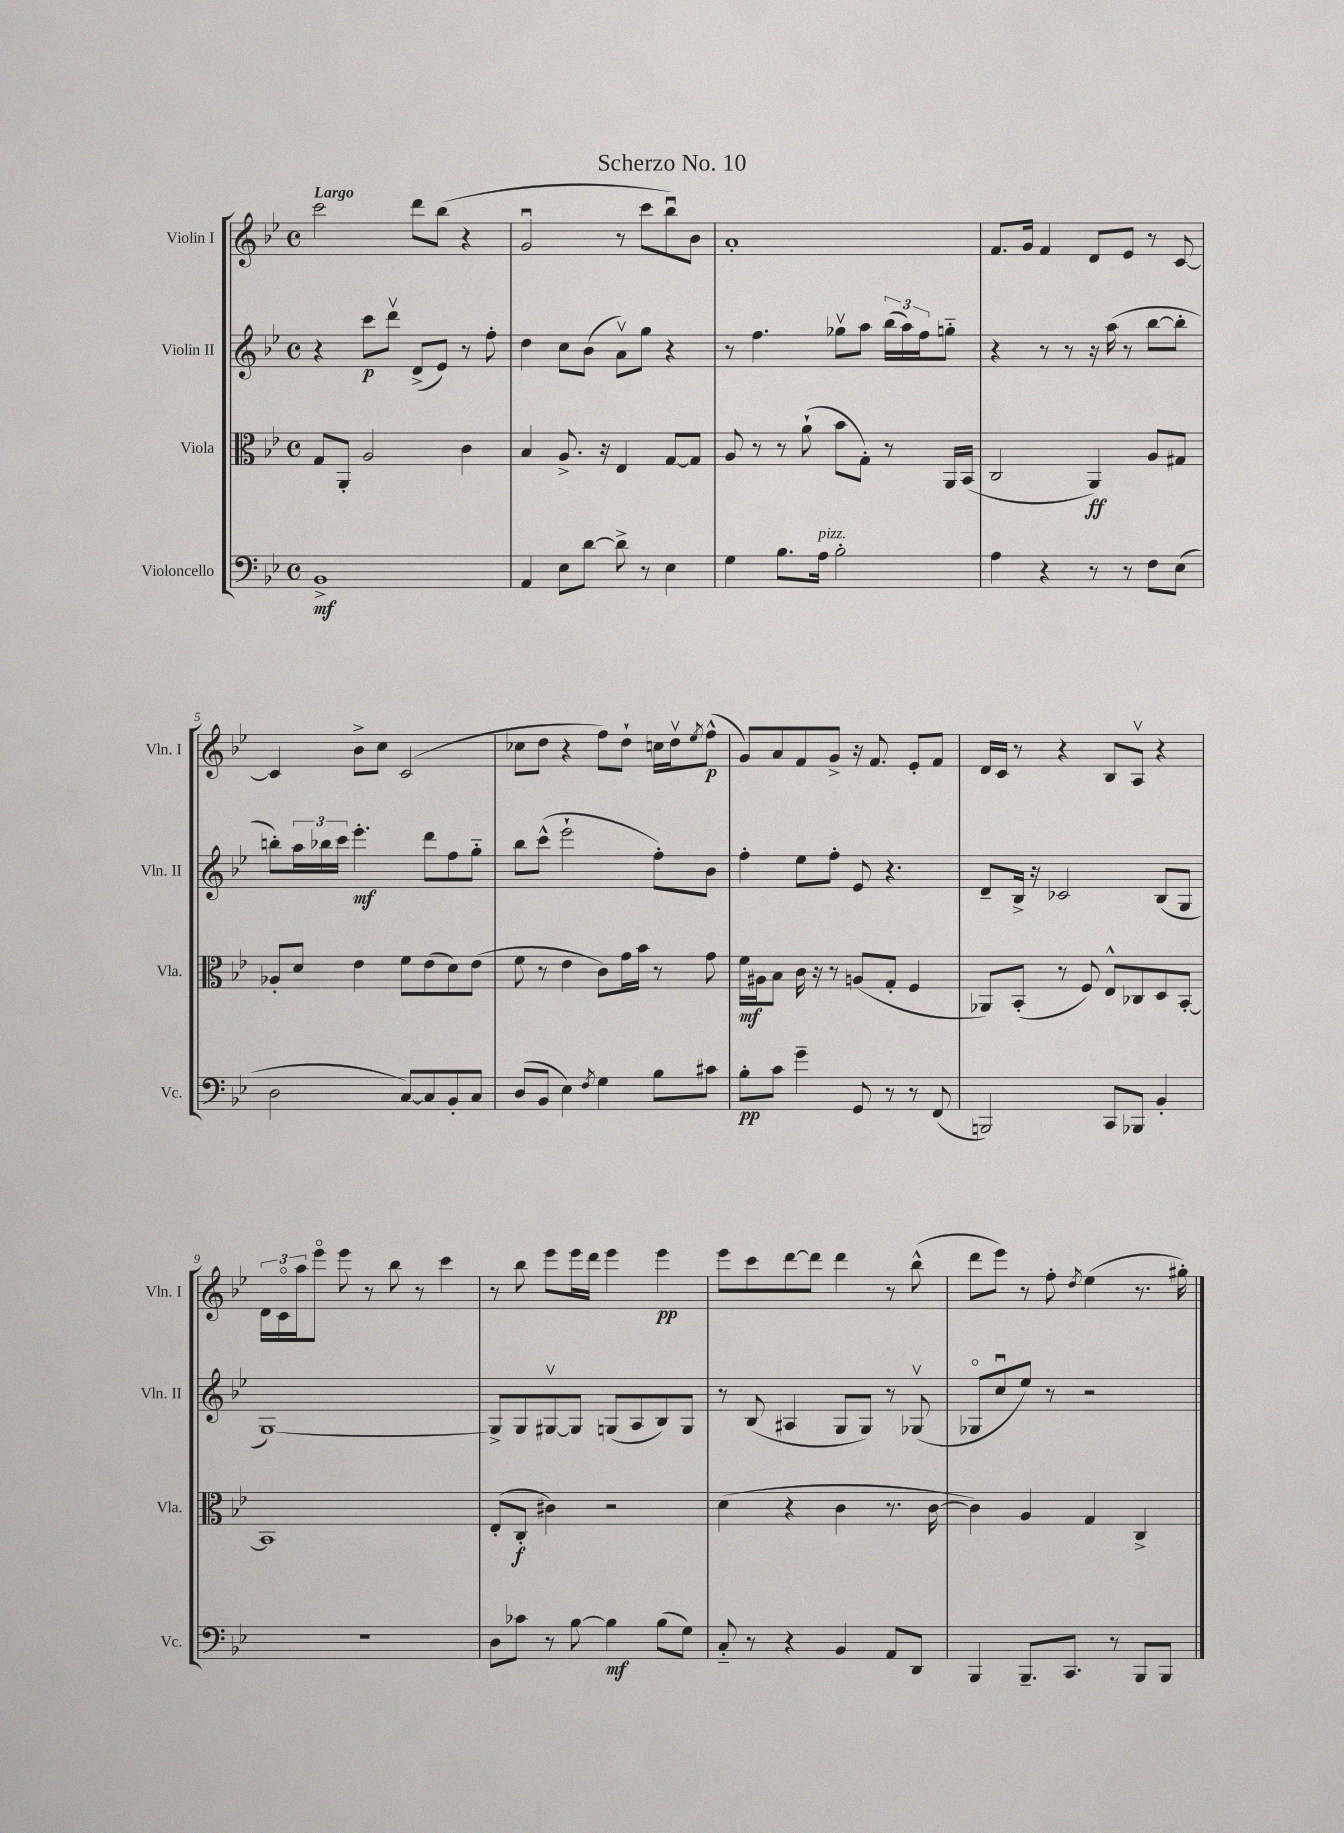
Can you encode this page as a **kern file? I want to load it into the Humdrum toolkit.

**kern	**dynam	**kern	**dynam	**kern	**dynam	**kern	**dynam
*part4	*part4	*part3	*part3	*part2	*part2	*part1	*part1
*staff4	*staff4	*staff3	*staff3	*staff2	*staff2	*staff1	*staff1
*I"Violoncello	*	*I"Viola	*	*I"Violin II	*	*I"Violin I	*
*I'Vc.	*	*I'Vla.	*	*I'Vln. II	*	*I'Vln. I	*
*clefF4	*	*clefC3	*	*clefG2	*	*clefG2	*
*k[b-e-]	*	*k[b-e-]	*	*k[b-e-]	*	*k[b-e-]	*
*M4/4	*	*M4/4	*	*M4/4	*	*M4/4	*
*met(c)	*	*met(c)	*	*met(c)	*	*met(c)	*
=1	=1	=1	=1	=1	=1	=1	=1
!	!	!	!	!	!	!LO:TX:a:B:t=Largo	!
1BB-^	mf	8G/L	.	4r	.	2ccc\	.
.	.	8AA'/J	.	.	.	.	.
.	.	2A/	.	8ccc\L	p	.	.
.	.	.	.	8dddv\J	.	.	.
.	.	.	.	(8d^/L	.	8ddd\L	.
.	.	.	.	8e-/J)	.	(8bb-\J	.
.	.	4c\	.	8r	.	4r	.
.	.	.	.	8ff'\	.	.	.
=2	=2	=2	=2	=2	=2	=2	=2
4AA/	.	4B-/	.	4dd\	.	2gu/	.
8E-\L	.	8.A^/	.	8cc\L	.	.	.
[8d\J	.	.	.	(8b-\J	.	.	.
.	.	16r	.	.	.	.	.
8d^\]	.	4E-/	.	8av\L)	.	8r	.
8r	.	.	.	8gg\J	.	8ccc\L	.
4E-\	.	[8G/L	.	4r	.	8bb-u\)	.
.	.	8G/J]	.	.	.	8b-\J	.
=3	=3	=3	=3	=3	=3	=3	=3
4G\	.	8A/	.	8r	.	1a'	.
.	.	8r	.	4.ff\	.	.	.
8.B-\L	.	8r	.	.	.	.	.
.	.	(8a`\	.	.	.	.	.
!LO:TX:a:i:t=pizz.	!	!	!	!	!	!	!
16A\Jk	.	.	.	.	.	.	.
2B-'\	.	8b-\L	.	8gg-Xv\L	.	.	.
.	.	8G'\J)	.	8aa\J	.	.	.
.	.	8r	.	(24bb-\LL	.	.	.
.	.	.	.	24aa\)	.	.	.
.	.	.	.	24ff\J	.	.	.
.	.	16AA/LL	.	8ggn\J	.	.	.
.	.	(16BB-/JJ	.	.	.	.	.
=4	=4	=4	=4	=4	=4	=4	=4
4A\	.	2C/	.	4r	.	8.f/L	.
.	.	.	.	.	.	16g/Jk	.
4r	.	.	.	8r	.	4f/	.
.	.	.	.	8r	.	.	.
8r	.	4AA/)	ff	16r	.	8d/L	.
.	.	.	.	(16aa\	.	.	.
8r	.	.	.	8r	.	8e-/J	.
8F\L	.	8A/L	.	[8bb-\L	.	8r	.
(8E-\J	.	8G#X/J	.	8bb-'\J]	.	[8c/	.
!!LO:LB:g=z
=5	=5	=5	=5	=5	=5	=5	=5
2D\	.	8A-X'/L	.	8bbn'\L)	.	4c/]	.
.	.	8d/J	.	24aa\L	.	.	.
.	.	.	.	24bb-X\	.	.	.
.	.	.	.	24ccc\JJ	.	.	.
.	.	4e-\	.	4.eee-'\	mf	8b-^\L	.
.	.	.	.	.	.	8cc\J	.
[8C/L)	.	8f\L	.	.	.	(2c/	.
8C/]	.	(8e-\	.	8ddd\L	.	.	.
8BB-'/	.	8d\)	.	8ff\	.	.	.
8C/J	.	(8e-\J	.	8gg\J	.	.	.
=6	=6	=6	=6	=6	=6	=6	=6
(8D/L	.	8f\	.	8bb-\L	.	8cc-X\L	.
8BB-/J	.	8r	.	(8ccc^^\J	.	8dd\J	.
4E-\)	.	4e-\	.	2eee-`\	.	4r	.
8qF/	.	.	.	.	.	.	.
4G\	.	8c\L)	.	.	.	8ff\L)	.
.	.	16g\L	.	.	.	8dd`\J	.
.	.	16b-\JJ	.	.	.	.	.
8B-\L	.	8r	.	8ff'\L)	.	16ccn\LL	.
.	.	.	.	.	.	16ddv\J	.
.	.	.	.	.	.	8qee-/	.
8c#X\J	.	8g\	.	8b-\J	.	(8ff^^\J	p
=7	=7	=7	=7	=7	=7	=7	=7
8B-'\L	pp	16f\LL	mf	4ff'\	.	8g/L)	.
.	.	16A#X\J	.	.	.	.	.
8c\J	.	8B-\J	.	.	.	8a/	.
4g~\	.	16c\	.	8ee-\L	.	8f/	.
.	.	16r	.	.	.	.	.
.	.	8r	.	8ff'\J	.	8g^/J	.
8GG/	.	(8An/L	.	8e-/	.	16r	.
.	.	.	.	.	.	8.f/	.
8r	.	8G'/J	.	4.r	.	.	.
8r	.	4F/	.	.	.	8e-'/L	.
(8FF/	.	.	.	.	.	8f/J	.
=8	=8	=8	=8	=8	=8	=8	=8
2BBBn/)	.	8AA-X/L)	.	8d~/L	.	16d/LL	.
.	.	.	.	.	.	16c/JJ	.
.	.	(8BB-'/J	.	16B-^/Jk	.	8r	.
.	.	.	.	16r	.	.	.
.	.	8r	.	2c-X/	.	4r	.
.	.	8F/)	.	.	.	.	.
8CC/L	.	8E-^^/L	.	.	.	8B-/L	.
8BBB-X/J	.	8C-X/	.	.	.	8Av/J	.
4BB-'/	.	8D/	.	(8B-/L	.	4r	.
.	.	[8BB-'/J	.	8G/J	.	.	.
!!LO:LB:g=z
=9	=9	=9	=9	=9	=9	=9	=9
1r	.	1BB-]	.	[1G)	.	24d\LL	.
.	.	.	.	.	.	24c\	.
.	.	.	.	.	.	24aa\J	.
.	.	.	.	.	.	8eee-\J	.
.	.	.	.	.	.	8eee-\	.
.	.	.	.	.	.	8r	.
.	.	.	.	.	.	8bb-\	.
.	.	.	.	.	.	8r	.
.	.	.	.	.	.	4ccc\	.
=10	=10	=10	=10	=10	=10	=10	=10
8D\L	.	(8E-'/L	.	8G^/L]	.	8r	.
8c-X\J	.	8C'/J	f	8G/	.	8bb-\	.
8r	.	4c#X\)	.	[8G#Xv/	.	8eee-\L	.
[8B-\	.	.	.	8G#/J]	.	16eee-\L	.
.	.	.	.	.	.	16ddd\JJ	.
4B-\]	mf	2r	.	(8Gn/L	.	4eee-\	.
.	.	.	.	8A/	.	.	.
(8B-\L	.	.	.	8B-/)	.	4eee-\	pp
8G\J)	.	.	.	8G/J	.	.	.
=11	=11	=11	=11	=11	=11	=11	=11
8C/	.	(4d\	.	8r	.	8eee-\L	.
8r	.	.	.	(8B-/	.	8ccc\	.
4r	.	4r	.	4A#X/	.	[8ddd\	.
.	.	.	.	.	.	8ddd\J]	.
4BB-/	.	4c\	.	8G/L	.	4ddd\	.
.	.	.	.	8G/J)	.	.	.
8AA/L	.	8.r	.	8r	.	8r	.
8DD/J	.	.	.	(8G-Xv/	.	(8bb-^^\	.
.	.	[16c\	.	.	.	.	.
=12	=12	=12	=12	=12	=12	=12	=12
4BBB-/	.	4c\])	.	8G-X/L	.	8ddd\L	.
.	.	.	.	8ccu/	.	8eee-\J)	.
8.BBB-~/L	.	4A/	.	8ee-/J)	.	8r	.
.	.	.	.	8r	.	8ff'\	.
8.CC/J	.	.	.	.	.	.	.
.	.	.	.	.	.	8qdd/	.
.	.	4G/	.	2r	.	(4ee-\	.
8r	.	.	.	.	.	.	.
8BBB-/L	.	4C^/	.	.	.	8.r	.
8BBB-/J	.	.	.	.	.	.	.
.	.	.	.	.	.	16gg#X'\)	.
==	==	==	==	==	==	==	==
*-	*-	*-	*-	*-	*-	*-	*-
